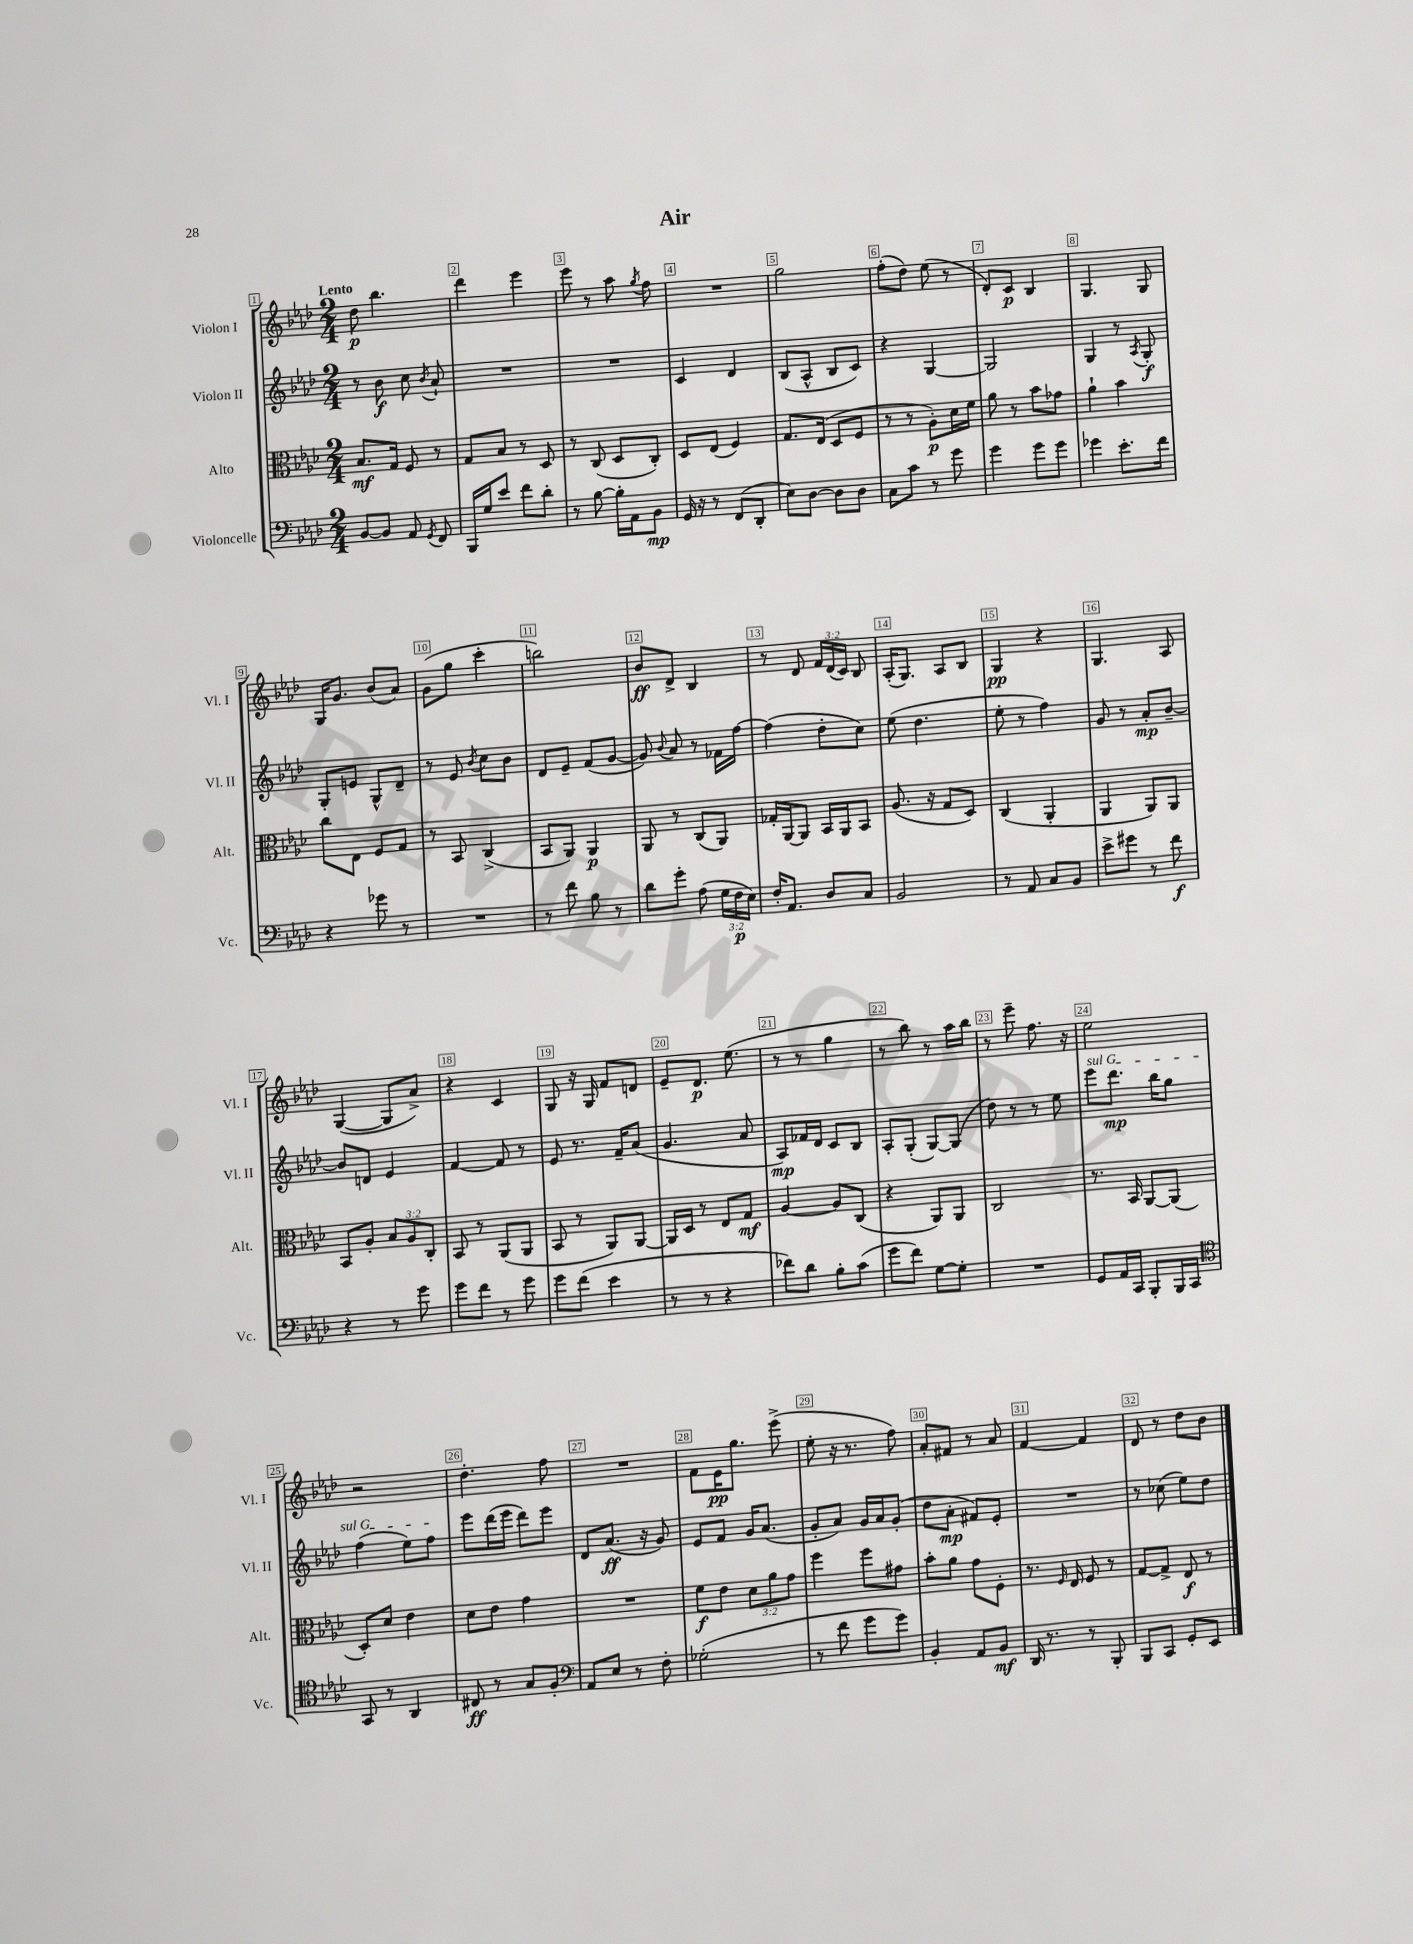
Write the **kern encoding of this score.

**kern	**dynam	**kern	**dynam	**kern	**dynam	**kern	**dynam
*part4	*part4	*part3	*part3	*part2	*part2	*part1	*part1
*staff4	*staff4	*staff3	*staff3	*staff2	*staff2	*staff1	*staff1
*I"Violoncelle	*	*I"Alto	*	*I"Violon II	*	*I"Violon I	*
*I'Vc.	*	*I'Alt.	*	*I'Vl. II	*	*I'Vl. I	*
*clefF4	*	*clefC3	*	*clefG2	*	*clefG2	*
*k[b-e-a-d-]	*	*k[b-e-a-d-]	*	*k[b-e-a-d-]	*	*k[b-e-a-d-]	*
*M2/4	*	*M2/4	*	*M2/4	*	*M2/4	*
=1	=1	=1	=1	=1	=1	=1	=1
!	!	!	!	!	!	!LO:TX:a:B:t=Lento	!
[8BB-/L	.	8.B-/L	mf	8r	.	8dd-\	p
8BB-/J]	.	.	.	8b-\	f	4.bb-\	.
.	.	16G/Jk	.	.	.	.	.
8AA-/	.	8F/	.	8cc\	.	.	.
8qGG/	.	.	.	8qb-/	.	.	.
8FF/	.	8r	.	8a-`/	.	.	.
=2	=2	=2	=2	=2	=2	=2	=2
16BBB-/LL	.	8G/L	.	2r	.	4ddd-\	.
16G/J	.	.	.	.	.	.	.
8e-/J	.	8B-/J	.	.	.	.	.
8f\L	.	8r	.	.	.	4eee-\	.
8d-'\J	.	8D-/	.	.	.	.	.
=3	=3	=3	=3	=3	=3	=3	=3
8r	.	8r	.	2r	.	8eee-\	.
[8B-\	.	(8C/	.	.	.	8r	.
16B-'\LL]	.	8D-/L	.	.	.	8aa-\	.
16AA-\J	.	.	.	.	.	.	.
.	.	.	.	.	.	8qgg/	.
8BB-\J	mp	8C'/J)	.	.	.	8ff\	.
=4	=4	=4	=4	=4	=4	=4	=4
16GG/	.	8D-/L	.	4c/	.	2r	.
16r	.	.	.	.	.	.	.
8r	.	(8E-/J	.	.	.	.	.
(8FF/L	.	4F/)	.	4d-/	.	.	.
8DD-'/J	.	.	.	.	.	.	.
=5	=5	=5	=5	=5	=5	=5	=5
8E-\L)	.	8.G/L	.	(8B-/L	.	2gg\	.
[8D-\J	.	.	.	8A-^^/J	.	.	.
.	.	(16E-/Jk	.	.	.	.	.
8D-\L]	.	8D-/L	.	8B-/L	.	.	.
8D-\J	.	8F/J	.	8c/J)	.	.	.
=6	=6	=6	=6	=6	=6	=6	=6
8C\L	.	8r	.	4r	.	(8ff'\L	.
8c\J	.	8r	.	.	.	8dd-\J)	.
8r	.	8A-'\L)	p	[4G/	.	(8ee-\	.
8g\	.	16d-\L	.	.	.	8r	.
.	.	16f\JJ	.	.	.	.	.
=7	=7	=7	=7	=7	=7	=7	=7
4g\	.	8a-\	.	2G/]	.	8d-'/L)	.
.	.	8r	.	.	.	8c/J	p
8g\L	.	8b-\L	.	.	.	4B-/	.
8g\J	.	8g-X\J	.	.	.	.	.
=8	=8	=8	=8	=8	=8	=8	=8
4g-X\	.	4a-`\	.	4G/	.	4.G/	.
8.e-'\L	.	4b-\	.	8r	.	.	.
.	.	.	.	8qA-/	.	.	.
.	.	.	.	8G'/	f	8G/	.
16f\Jk	.	.	.	.	.	.	.
!!LO:LB:g=z
=9	=9	=9	=9	=9	=9	=9	=9
4r	.	8cc\L	.	8G'/L	.	16G/KL	.
.	.	.	.	.	.	8.g/J	.
.	.	8E-\J	.	8en/J	.	.	.
8g-X\	.	8F/L	.	8G^^/L	.	(8b-/L	.
8r	.	8G/J	.	8d-~/J	.	8a-/J)	.
=10	=10	=10	=10	=10	=10	=10	=10
2r	.	8r	.	8r	.	(8g\L	.
.	.	8BB-/	.	8e-/	.	8gg\J	.
.	.	.	.	8qb-/	.	.	.
.	.	(4C^/	.	8cc\L	.	4ccc'\	.
.	.	.	.	8b-\J	.	.	.
=11	=11	=11	=11	=11	=11	=11	=11
8r	.	8BB-/L	.	8d-/L	.	2bbn\)	.
8f\	.	8AA-/J)	.	8e-~/J	.	.	.
8B-\	.	4AA-/	p	(8f/L	.	.	.
8r	.	.	.	[8g/J	.	.	.
=12	=12	=12	=12	=12	=12	=12	=12
8d-\L	.	8AA-/	.	8g/])	.	8b-/L	ff
.	.	.	.	8qqb-/	.	.	.
8g'\J	.	8r	.	8a-/	.	8d-^/J	.
(8A-\	.	(8C/L	.	8r	.	4B-/	.
24G\LL	.	8AA-/J)	.	16f-X\LL	.	.	.
24F\	p	.	.	.	.	.	.
.	.	.	.	[16ff\JJ	.	.	.
24E-\JJ)	.	.	.	.	.	.	.
=13	=13	=13	=13	=13	=13	=13	=13
16F'/KL	.	16G-X'/LL	.	(4ff\]	.	8r	.
8.AA-/J	.	[16AA-/J	.	.	.	.	.
.	.	8AA-/J]	.	.	.	8d-/	.
8D-/L	.	16BB-/LL	.	8dd-'\L	.	24f/LL	.
.	.	.	.	.	.	(24d-/	.
.	.	16AA-/J	.	.	.	.	.
.	.	.	.	.	.	24c/JJ)	.
8C/J	.	8BB-/J	.	8cc\J)	.	8B-/	.
=14	=14	=14	=14	=14	=14	=14	=14
2BB-/	.	(8.A-/	.	(8ee-\	.	(16A-'/KL	.
.	.	.	.	.	.	8.G/J)	.
.	.	.	.	4.dd-\	.	.	.
.	.	16r	.	.	.	.	.
.	.	8G/L	.	.	.	8A-/L	.
.	.	8D-/J)	.	.	.	8B-/J	.
=15	=15	=15	=15	=15	=15	=15	=15
8r	.	(4C/	.	8ee-'\	.	4G/	pp
8AA-/	.	.	.	8r	.	.	.
8C/L	.	4AA-'/	.	4ff\)	.	4r	.
8BB-/J	.	.	.	.	.	.	.
=16	=16	=16	=16	=16	=16	=16	=16
8e-^\L	.	4AA-/	.	8g/	.	4.G/	.
8g#X\J	.	.	.	8r	.	.	.
8r	.	8AA-/L)	.	8a-'/L	mp	.	.
8f\	f	8AA-/J	.	[8b-~/J	.	8A-/	.
!!LO:LB:g=z
=17	=17	=17	=17	=17	=17	=17	=17
4r	.	8BB-/L	.	8b-/L]	.	([4G/	.
.	.	8A-'/J	.	8dn/J	.	.	.
8r	.	12B-/L	.	4e-/	.	8G/L]	.
.	.	12A-/	.	.	.	.	.
8g\	.	.	.	.	.	8a-^/J)	.
.	.	12C'/J	.	.	.	.	.
=18	=18	=18	=18	=18	=18	=18	=18
8g\L	.	8BB-/	.	[4f/	.	4r	.
8f\J	.	8r	.	.	.	.	.
8r	.	(8AA-/L	.	8f/]	.	4c/	.
8g\	.	8AA-/J	.	8r	.	.	.
=19	=19	=19	=19	=19	=19	=19	=19
8g\L	.	8BB-/	.	8e-/	.	8G/	.
(8f\J	.	8r	.	8.r	.	16r	.
.	.	.	.	.	.	16G/	.
4e-\	.	8AA-/L)	.	.	.	8f/L	.
.	.	.	.	16f~/KL	.	.	.
.	.	[8AA-/J	.	(8a-/J	.	8dn/J	.
=20	=20	=20	=20	=20	=20	=20	=20
8r	.	16AA-/LL]	.	4.g/	.	8e-~/L	.
.	.	16D-/JJ	.	.	.	.	.
8r	.	8r	.	.	.	8.d-/J	p
4r	.	8E-/L	.	.	.	.	.
.	.	.	.	.	.	(8.ee-\	.
.	.	8G/J	mf	8a-/	.	.	.
=21	=21	=21	=21	=21	=21	=21	=21
8f-X\L)	.	[4A-/	.	8A-/L)	mp	8r	.
8d-\J	.	.	.	16f-X/L	.	8r	.
.	.	.	.	16d-/JJ	.	.	.
8B-'\L	.	8A-/L]	.	8c/L	.	4gg\	.
(8c\J	.	(8C/J	.	8B-/J	.	.	.
=22	=22	=22	=22	=22	=22	=22	=22
8g\L	.	4r	.	8A-'/L	.	8r	.
8f\J)	.	.	.	(8G'/J	.	8bb-\)	.
[8G\L	.	8AA-/L)	.	[8G/L)	.	8r	.
8G'\J]	.	8AA-/J	.	(8G/J]	.	16aa-\LL	.
.	.	.	.	.	.	16bb-\JJ	.
=23	=23	=23	=23	=23	=23	=23	=23
2r	.	2C/	.	8dd-\)	.	8r	.
.	.	.	.	8r	.	8eee-~\	.
.	.	.	.	8r	.	8.ff\	.
.	.	.	.	8ee-\	.	.	.
.	.	.	.	.	.	16r	.
=24	=24	=24	=24	=24	=24	=24	=24
!	!	!	!	!LO:TX:a:i:t=sul G	!	!	!
8GG/L	.	8.r	.	8eee-\L	.	2ee-\	.
16AA-/L	.	.	.	8.ddd-\J	mp	.	.
16CC/JJ	.	16BB-/	.	.	.	.	.
8BBB-'/L	.	[8AA-/L	.	.	.	.	.
.	.	.	.	16bb-\KL	.	.	.
16BBB-/L	.	(8AA-/J]	.	8gg\J	.	.	.
16CC/JJ	.	.	.	.	.	.	.
!!LO:LB:g=z
=25	=25	=25	=25	=25	=25	=25	=25
*clefC4	*	*	*	*	*	*	*
8GG/	.	8D-'/L)	.	(4ff\	.	2r	.
8r	.	8d-/J	.	.	.	.	.
4AA-/	.	4e-\	.	8ee-\L)	.	.	.
.	.	.	.	8ff\J	.	.	.
=26	=26	=26	=26	=26	=26	=26	=26
8C#X/	ff	8d-\L	.	8eee-\L	.	4.dd-'\	.
8r	.	8e-\J	.	(16ddd-\L	.	.	.
.	.	.	.	16eee-\JJ	.	.	.
8G/L	.	4g\	.	8ddd-\L)	.	.	.
8F'/J	.	.	.	8eee-\J	.	8ff\	.
=27	=27	=27	=27	=27	=27	=27	=27
*clefF4	*	*	*	*	*	*	*
8AA-/L	.	2r	.	8d-/L	.	2r	.
8E-/J	.	.	.	(8.a-/J	ff	.	.
8r	.	.	.	.	.	.	.
.	.	.	.	16r	.	.	.
8F'\	.	.	.	8g/)	.	.	.
=28	=28	=28	=28	=28	=28	=28	=28
(2G-X'\	.	8f\L	f	8e-/L	.	8f\L	.
.	.	8e-\J	.	8f/J	.	16e-\K	pp
.	.	.	.	.	.	8.gg\J	.
.	.	12d-\L	.	16g/KL	.	.	.
.	.	.	.	(8.a-/J	.	.	.
.	.	12a-\	.	.	.	.	.
.	.	.	.	.	.	(8eee-^\	.
.	.	12g\J	.	.	.	.	.
=29	=29	=29	=29	=29	=29	=29	=29
8r	.	4ff\	.	8g'/L	.	8ee-'\	.
8f\	.	.	.	8a-/J)	.	16r	.
.	.	.	.	.	.	8.r	.
8g\L	.	8ff\L	.	16g/LL	.	.	.
.	.	.	.	16a-/J	.	.	.
8g\J)	.	8g#X\J	.	(8g'/J	.	8ff\)	.
=30	=30	=30	=30	=30	=30	=30	=30
4BB-'/	.	8b-'\L	.	8dd-\L	.	8a-'/L	.
.	.	8a-\J	.	8a-'\J	mp	8f#X/J	.
8AA-/L	.	8g\L	.	8f#X/L)	.	8r	.
8BB-/J	mf	8F'\J	.	8e-'/J	.	8a-/	.
=31	=31	=31	=31	=31	=31	=31	=31
16DD-/	.	8.r	.	2r	.	[4f/	.
8.r	.	.	.	.	.	.	.
.	.	16qqF/	.	.	.	.	.
.	.	16E-/	.	.	.	.	.
8r	.	8F/	.	.	.	4f/]	.
8BBB-'/	.	8r	.	.	.	.	.
=32	=32	=32	=32	=32	=32	=32	=32
8BBB-/L	.	[8G/L	.	8r	.	8d-/	.
8CC/J	.	8G^/J]	.	(8cc-X\	.	8r	.
8GG'/L	.	8E-/	f	8ee-\L)	.	8dd-\L	.
8EE-/J	.	8r	.	8dd-\J	.	8b-\J	.
==	==	==	==	==	==	==	==
*-	*-	*-	*-	*-	*-	*-	*-
